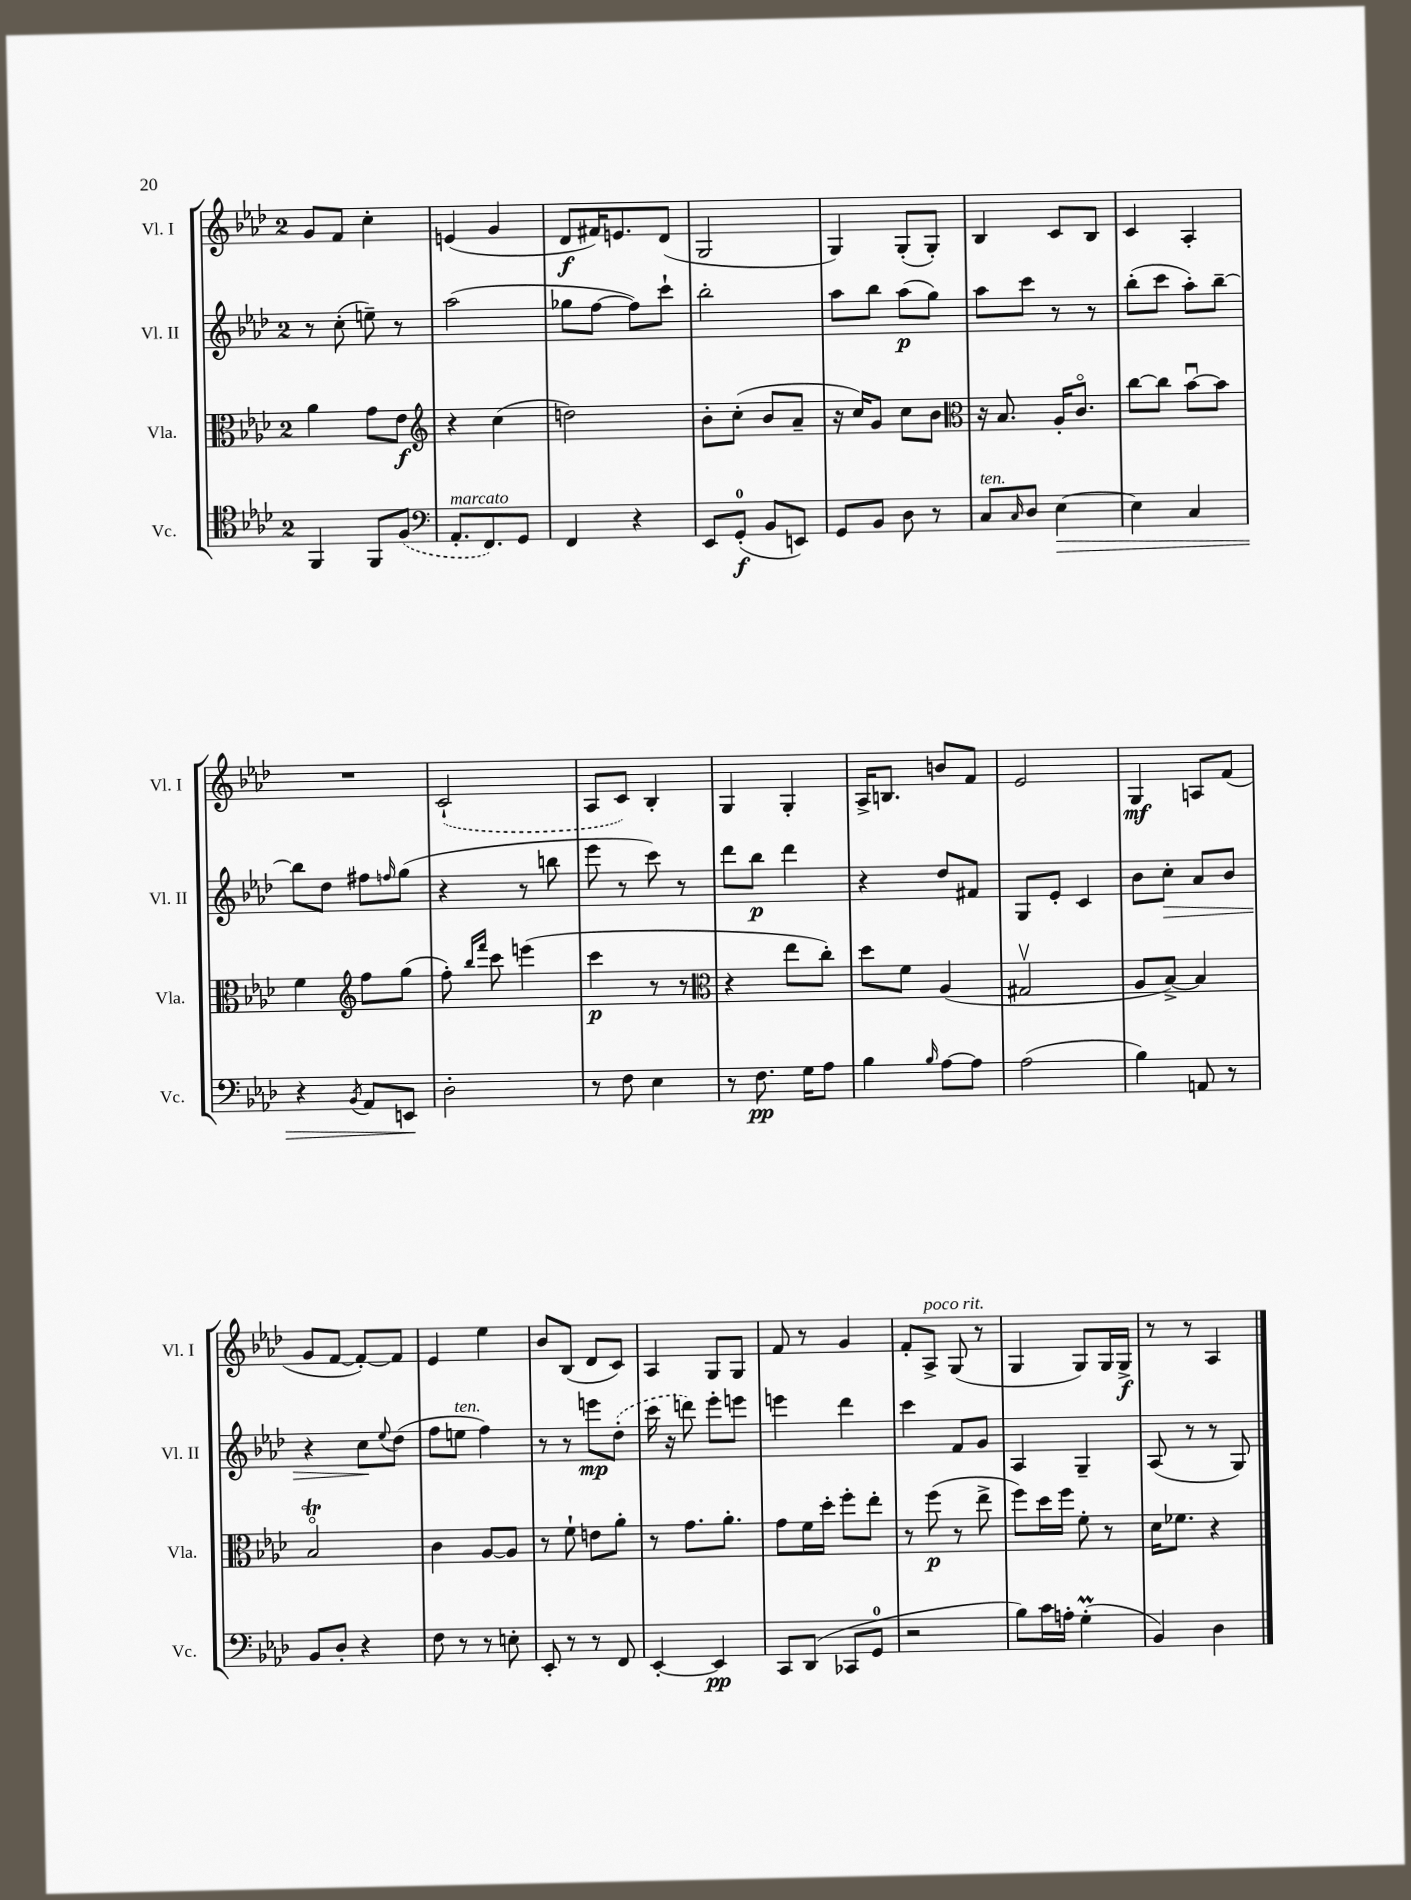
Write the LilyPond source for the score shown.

<<
\new StaffGroup <<
\new Staff = "s0" \with { instrumentName = "Vl. I" shortInstrumentName = "Vl. I" } {
    \clef treble \key aes \major \once \override Staff.TimeSignature.style = #'single-digit \time 2/4
    g'8 f'8 c''4-. |
    e'4( g'4 |
    des'8\f fis'16) e'8. des'8( |
    g2 |
    g4) g8-.( g8-.) |
    bes4 c'8 bes8 |
    c'4 aes4-. |
    R2 |
    \once \slurDashed c'2-!( |
    aes8 c'8) bes4-. |
    g4 g4-. |
    aes16-> b8. b'8 f'8 |
    ees'2 |
    g4\mf a8 f'8( |
    g'8 f'8~ f'8~-.) f'8 |
    ees'4 ees''4 |
    bes'8 bes8( des'8 c'8) |
    aes4 g8 g8 |
    f'8 r8 g'4 |
    f'8-. aes8->^\markup { \italic "poco rit." } g8( r8 |
    g4 g8) g16 g16->\f |
    r8 r8 aes4 \bar "|." |
}
\new Staff = "s1" \with { instrumentName = "Vl. II" shortInstrumentName = "Vl. II" } {
    \clef treble \key aes \major \once \override Staff.TimeSignature.style = #'single-digit \time 2/4
    r8 c''8-.( e''8--) r8 |
    aes''2( |
    ges''8 f''8~ f''8) c'''8-! |
    bes''2-. |
    aes''8 bes''8 aes''8\p( g''8) |
    aes''8 c'''8 r8 r8 |
    bes''8-.( c'''8 aes''8-.) bes''8~-- |
    bes''8 des''8 fis''8 \grace { f''16 } g''8( |
    r4 r8 b''8 |
    ees'''8 r8 c'''8) r8 |
    des'''8 bes''8\p des'''4 |
    r4 des''8 fis'8 |
    g8 ees'8-. c'4 |
    bes'8 c''8-.\> aes'8 bes'8 |
    r4 c''8\! \appoggiatura { ees''8 } des''8( |
    f''8 e''8^\markup { \italic "ten." } f''4) |
    r8 r8 e'''8\mp \once \slurDashed des''8-.( |
    c'''16 r16 d'''8) ees'''8-. e'''8 |
    e'''4 des'''4 |
    c'''4 f'8 g'8 |
    aes4 g4-- |
    aes8( r8 r8 g8) \bar "|." |
}
\new Staff = "s2" \with { instrumentName = "Vla." shortInstrumentName = "Vla." } {
    \clef alto \key aes \major \once \override Staff.TimeSignature.style = #'single-digit \time 2/4
    aes'4 g'8 ees'8\f |
    \clef treble r4 c''4( |
    d''2) |
    bes'8-. c''8-.( bes'8 aes'8-- |
    r16 c''16) g'8 c''8 bes'8 |
    \clef alto r16 bes8. aes16-. c'8.\flageolet |
    c''8~ c''8 bes'8~\downbow bes'8 |
    f'4 \clef treble f''8 g''8( |
    f''8-.) \grace { bes''16 f'''16 } c'''8 e'''4( |
    c'''4\p r8 r8 |
    \clef alto r4 ees''8 c''8-.) |
    des''8 f'8 aes4( |
    gis2\upbow |
    aes8 bes8~->) bes4 |
    bes2\flageolet\trill |
    c'4 aes8~ aes8 |
    r8 f'8-! e'8 aes'8-. |
    r8 g'8. aes'8.-. |
    g'8 f'16 des''16-. f''8-. ees''8-. |
    r8 f''8\p( r8 ees''8-> |
    f''8) des''16 f''16 f'8-. r8 |
    des'16 fes'8. r4 \bar "|." |
}
\new Staff = "s3" \with { instrumentName = "Vc." shortInstrumentName = "Vc." } {
    \clef tenor \key aes \major \once \override Staff.TimeSignature.style = #'single-digit \time 2/4
    f,4 f,8 \once \slurDashed f8( |
    \clef bass aes,8.-.^\markup { \italic "marcato" } f,8.) g,8 |
    f,4 r4 |
    ees,8 g,8-0-.\f( bes,8 e,8) |
    g,8 bes,8 des8 r8 |
    c8^\markup { \italic "ten." } \grace { c16 } des8 ees4~\> |
    ees4 c4 |
    r4 \acciaccatura { bes,8 } aes,8 e,8\! |
    des2-. |
    r8 f8 ees4 |
    r8 f8.\pp g16 aes8 |
    bes4 \grace { bes16 } aes8~ aes8 |
    aes2( |
    bes4) a,8 r8 |
    bes,8 des8-. r4 |
    f8 r8 r8 e8-. |
    ees,8-. r8 r8 f,8 |
    ees,4~-. ees,4\pp |
    c,8 des,8( ces,8 g,8-0 |
    r2 |
    bes8) c'16 a16-. g4-.\prall( |
    bes,4) des4 \bar "|." |
}
>>
>>
\layout { \context { \Score \remove "Bar_number_engraver" } }
